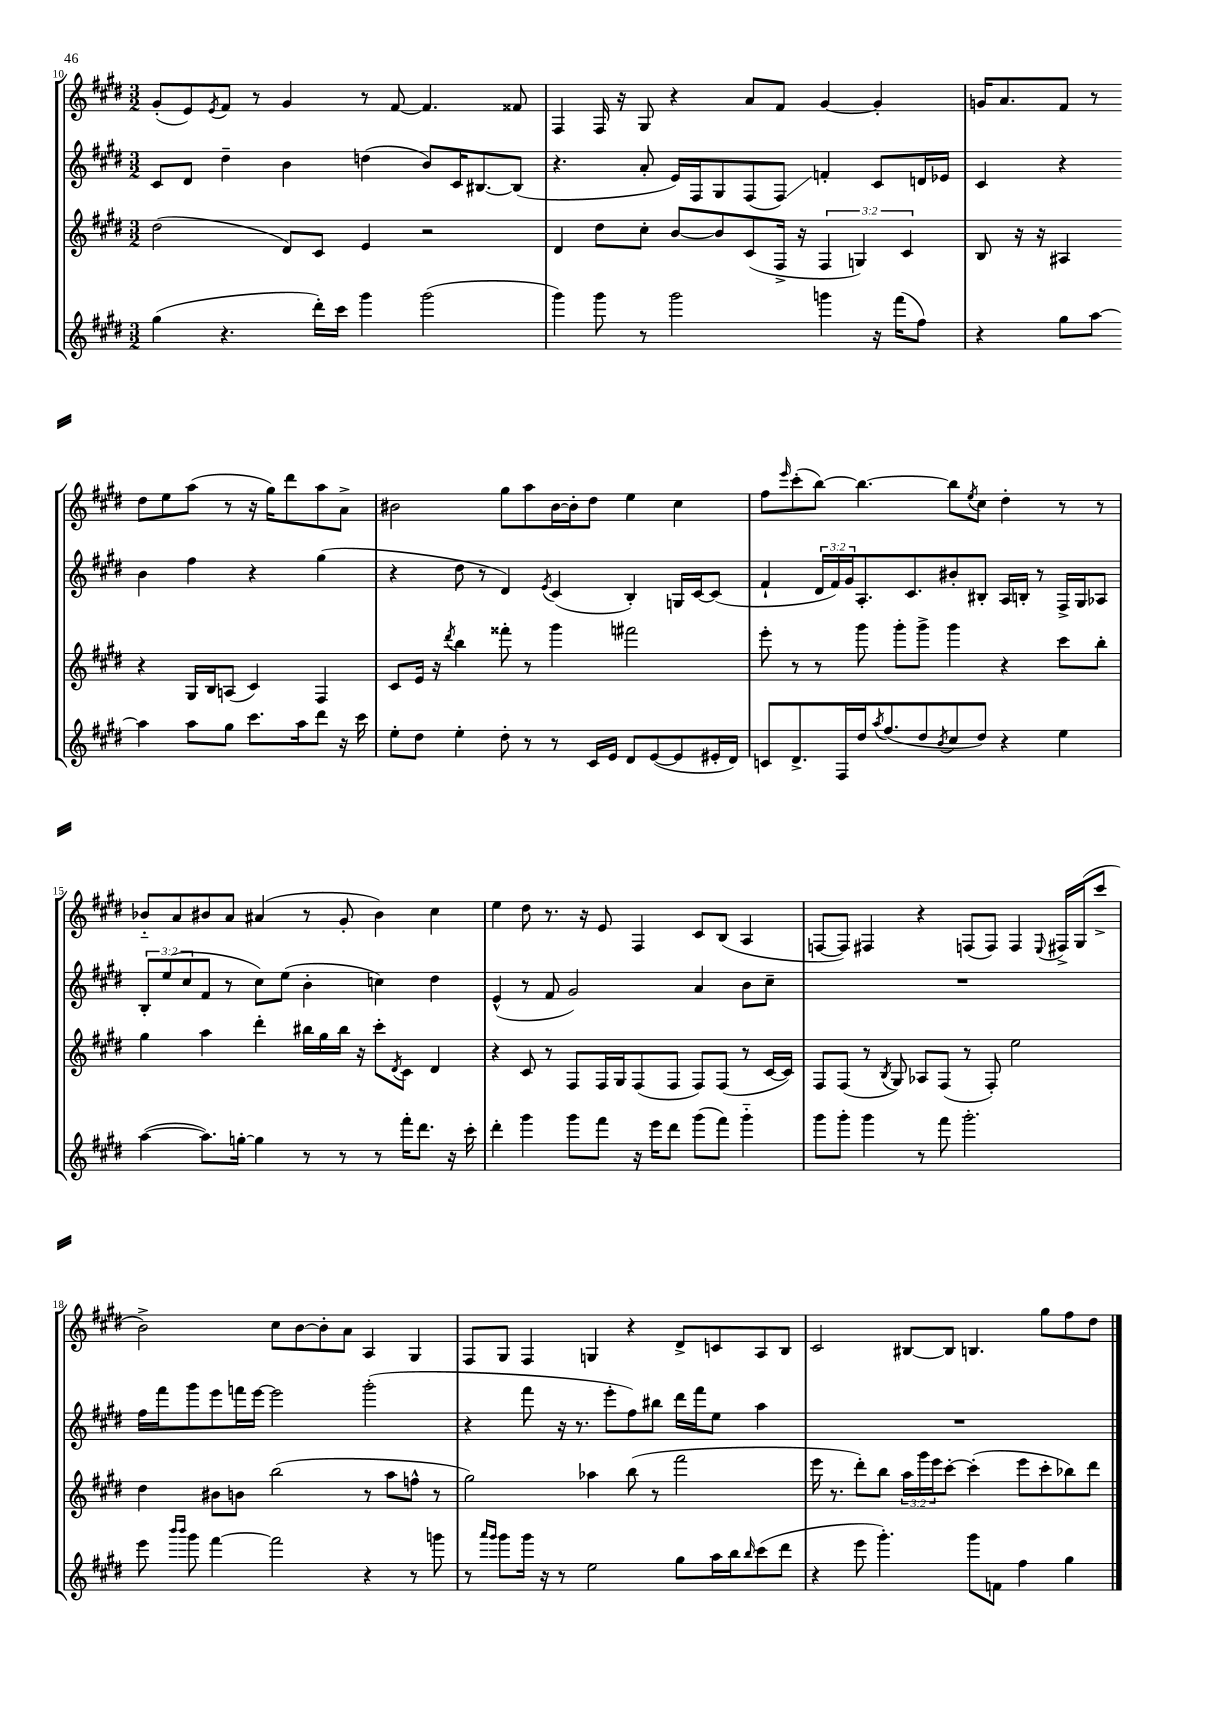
<<
\new StaffGroup <<
\new Staff = "s0" {
    \clef treble \key e \major \numericTimeSignature \time 3/2
    gis'8-.( e'8) \acciaccatura { e'8 } fis'8 r8 gis'4 r8 fis'8~ fis'4. fisis'8 |
    fis4 fis16 r16 gis8 r4 a'8 fis'8 gis'4~ gis'4-. |
    g'16 a'8. fis'8 r8 dis''8 e''8 a''8( r8 r16 gis''16) dis'''8 a''8 a'8-> |
    bis'2 gis''8 a''8 bis'16~ bis'16-. dis''8 e''4 cis''4 |
    fis''8 \grace { e'''16 } cis'''8-.( b''8~) b''4.~ b''8 \acciaccatura { e''8 } cis''8 dis''4-. r8 r8 |
    bes'8-_ a'8 bis'8 a'8 ais'4( r8 gis'8-. bis'4) cis''4 |
    e''4 dis''8 r8. r16 e'8 fis4 cis'8 b8( a4 |
    f8~ f8) fis4 r4 f8( f8) f4 \appoggiatura { e8 } fis16-> gis16( cis'''8-> |
    b'2->) cis''8 b'8~ b'8-. a'8 a4 gis4 |
    fis8 gis8 fis4 g4 r4 dis'8-> c'8 a8 b8 |
    cis'2 bis8~ bis8 b4. gis''8 fis''8 dis''8 \bar "|." |
}
\new Staff = "s1" {
    \clef treble \key e \major \numericTimeSignature \time 3/2 \override Staff.TupletNumber.text = #tuplet-number::calc-fraction-text
    cis'8 dis'8 dis''4-- b'4 d''4( b'8) cis'16 bis8.~ bis8( |
    r4. a'8-. e'16) fis16 gis8 fis8( fis8\glissando) f'4-. cis'8 d'16 ees'16 |
    cis'4 r4 b'4 fis''4 r4 gis''4( |
    r4 dis''8 r8 dis'4) \acciaccatura { e'8 } cis'4( b4-.) g16 cis'16~ cis'8( |
    fis'4-! \tuplet 3/2 { dis'16 fis'16) gis'16 } a8.-. cis'8. bis'8-. bis8-. a16 b16-. r8 fis16-> gis16 aes8 |
    \tuplet 3/2 { b8-. e''8( cis''8 } fis'8 r8 cis''8) e''8( b'4-. c''4) dis''4 |
    e'4-^( r8 fis'8 gis'2) a'4 b'8 cis''8-- |
    R1. |
    fis''16 fis'''16 gis'''8 e'''8 f'''16 e'''16~ e'''2 gis'''2-.( |
    r4 fis'''8 r16 r8. e'''8-. fis''8) bis''8 dis'''16 fis'''16 e''8 a''4 |
    R1. \bar "|." |
}
\new Staff = "s2" {
    \clef treble \key e \major \numericTimeSignature \time 3/2 \override Staff.TupletNumber.text = #tuplet-number::calc-fraction-text
    dis''2( dis'8) cis'8 e'4 r2 |
    dis'4 dis''8 cis''8-. b'8~ b'8 cis'8( fis16-> r16 \tuplet 3/2 { fis4 g4) cis'4 } |
    b8 r16 r16 ais4 r4 gis16 b16 a8( cis'4) fis4 |
    cis'8 e'16 r16 \acciaccatura { dis'''8 } b''4 fisis'''8-. r8 gis'''4 fis'''2 |
    e'''8-. r8 r8 gis'''8 gis'''8-. gis'''8-> gis'''4 r4 cis'''8 b''8-. |
    gis''4 a''4 dis'''4-. bis''16 gis''16 bis''16 r16 cis'''8-. \acciaccatura { dis'8 } cis'8 dis'4 |
    r4 cis'8 r8 fis8 fis16 gis16 fis8( fis8 fis8) fis8( r8 cis'16~ cis'16) |
    fis8 fis8( r8 \acciaccatura { b8 } gis8) aes8 fis8( r8 fis8-.) e''2 |
    dis''4 bis'8 b'8 b''2( r8 a''8 f''8-^ r8 |
    gis''2) aes''4 b''8( r8 fis'''2 |
    e'''16 r8. dis'''8-.) b''8 \tuplet 3/2 { a''16 gis'''16 e'''16 } cis'''8~-. cis'''4-.( e'''8 cis'''8-. bes''8) dis'''8 \bar "|." |
}
\new Staff = "s3" {
    \clef treble \key e \major \numericTimeSignature \time 3/2
    gis''4( r4. dis'''16-.) cis'''16 gis'''4 gis'''2( |
    gis'''4) gis'''8 r8 gis'''2 g'''4 r16 fis'''16( fis''8) |
    r4 gis''8 a''8~ a''4 a''8 gis''8 cis'''8. a''16 dis'''8 r16 cis'''16 |
    e''8-. dis''8 e''4-. dis''8-. r8 r8 cis'16 e'16 dis'8 e'8~( e'8 eis'16-. dis'16) |
    c'8 dis'8.-> fis16 dis''16 \acciaccatura { a''8 } fis''8.( dis''8 \acciaccatura { b'8 } cis''8 dis''8) r4 e''4 |
    a''4~( a''8.) g''16~-. g''4 r8 r8 r8 fis'''16-. dis'''8. r16 cis'''16-. |
    dis'''4-. gis'''4 gis'''8 fis'''8 r16 e'''16 dis'''8 gis'''8( fis'''8) gis'''4-_ |
    gis'''8 gis'''8-. gis'''4 r8 fis'''8 gis'''2.-. |
    e'''8 \grace { b'''16 b'''16 } gis'''8 fis'''4~ fis'''2 r4 r8 g'''8 |
    r8 \grace { a'''16 gis'''16 } gis'''8 gis'''16 r16 r8 e''2 gis''8 a''16 b''16 \grace { b''16 } cis'''8( dis'''8 |
    r4 e'''8 gis'''4.-.) gis'''8 f'8 fis''4 gis''4 \bar "|." |
}
>>
>>
\layout { \context { \Score currentBarNumber = #10 } }
